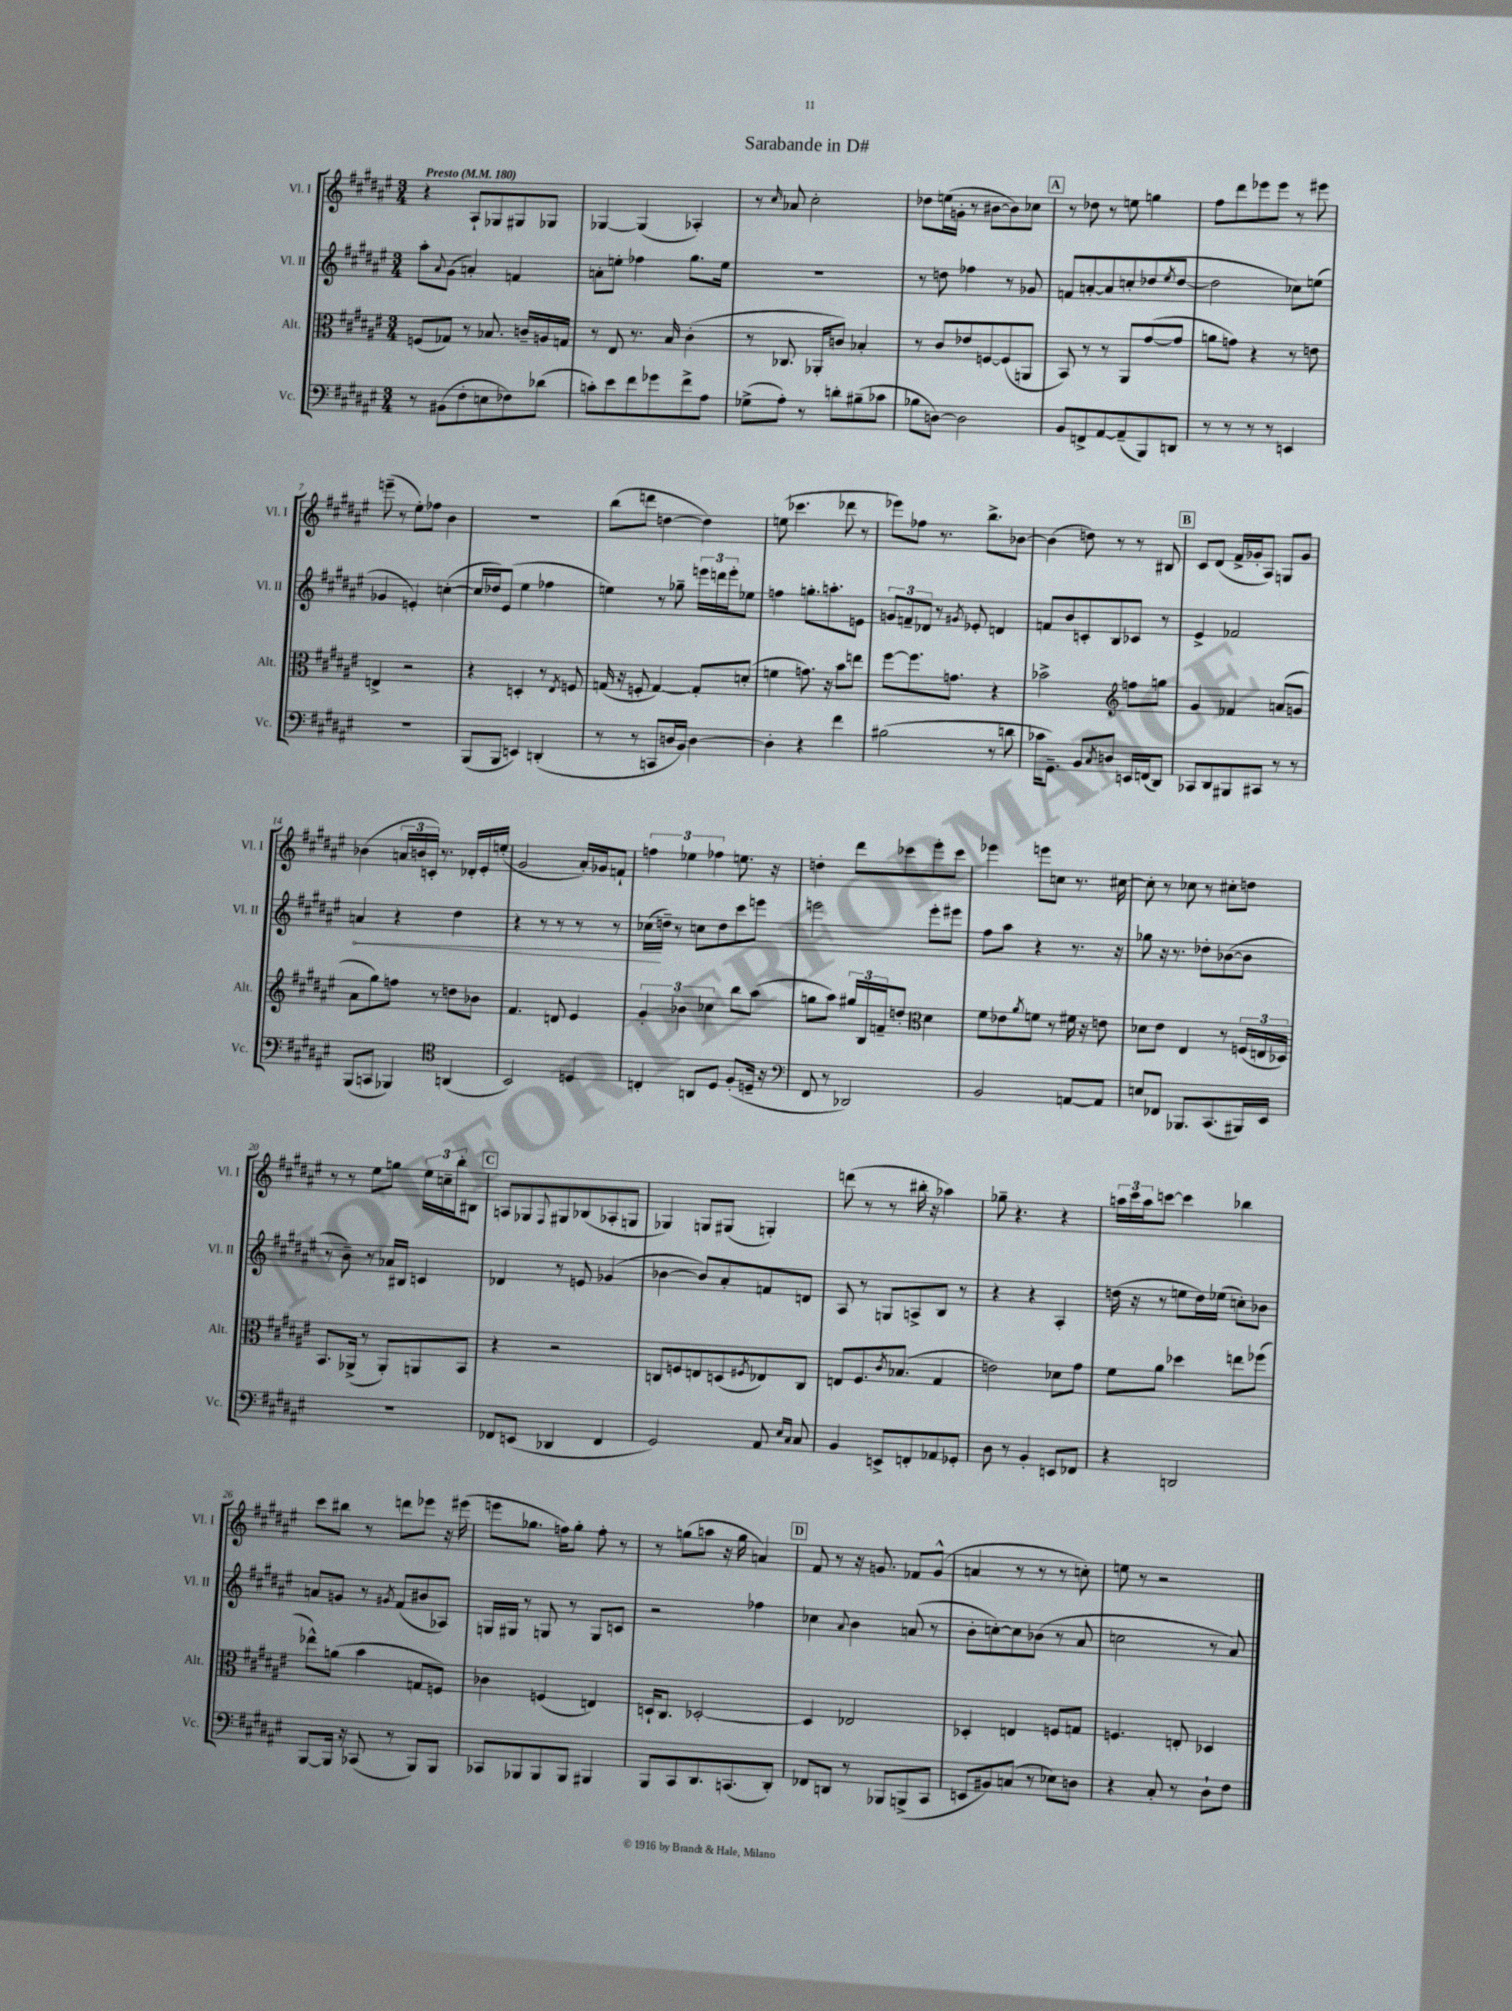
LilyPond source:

\header { title = "Sarabande in D#" }
<<
\new StaffGroup <<
\new Staff = "s0" \with { instrumentName = "Vl. I" shortInstrumentName = "Vl. I" } {
    \clef treble \key fis \major \numericTimeSignature \time 3/4 \tempo "Presto" 4 = 180
    r4 ais8-! ges8 gis8 ges8 |
    ges4~ ges4( aes4-.) |
    r8 \grace { cis''16 } aes'8 cis''2-. |
    des''8 e''16( g'16-. r8 bis'8~ bis'8) ces''8 |
    \mark \markup { \box "A" } r8 des''8 r8 e''8 g''4 |
    fis''8 dis'''8 ees'''8 ees'''8 r8 eis'''8 |
    e'''8--( r8 eis''8-.) fes''8 b'4 |
    R2. |
    b''8( d'''8 d''4~ d''4) |
    e''8( ces'''4. des'''8 r8 |
    ees'''8) fes''8 r8. b''8.-> bes'8~ |
    bes'4( d''8) r8 r8 bis8 |
    \mark \markup { \box "B" } cis'8 dis'8( fis'16-> ges'16-. ais8) g8 ges'8 |
    bes'4( \tuplet 3/2 { a'16 b'16 c'16-.) } r8. des'16-. eis'16-. e''16-.( |
    gis'2 ais'16-.) ges'16 f'8-! |
    \tuplet 3/2 { f''4 ees''4 fes''4 } e''8. r16 |
    d''4-. dis'''8 ces'''8 eis'''8-. ces'''8 |
    ees'''4 e'''8 c''8 r8. cis''16~ |
    cis''8-. r8 ces''8 r8 cis''8-. d''8 |
    r8 r8 eis''8 g''8 \tuplet 3/2 { eis''16 c''16-- b''16-. } bis8 |
    \mark \markup { \box "C" } a8 ges8 \appoggiatura { fis8 } gis8 bes8( aes8-. g8 |
    ges4) g8 gis8( g4-.) |
    d'''8( r8 r8 bis''16-. r16 aes''4) |
    ges''8-- r4. r4 |
    \tuplet 3/2 { a''16 cis'''16 a''16 } c'''8~ c'''4 bes''4 |
    cis'''8 bis''8 r8 d'''8 ees'''8 r16 eis'''16( |
    e'''8 ges''8. f''16) ges''8-. f''8-. r8 |
    r8 g''8( a''8 r16 g''16 a'4) |
    \mark \markup { \box "D" } fis'8 r8 r16 g'8. fes'8 g'8-^( |
    a'4 r8 r8 r8 c''8-.) |
    e''8 r8 r2 \bar "|." |
}
\new Staff = "s1" \with { instrumentName = "Vl. II" shortInstrumentName = "Vl. II" } {
    \clef treble \key fis \major \numericTimeSignature \time 3/4
    ais''8-. \appoggiatura { ais'8 } gis'8( a'4-.) f'4 |
    a'8-. e''8-. fes''4 gis''8. e''16 |
    R2. |
    r8 d''8 fes''4 r8 ges'8 |
    \mark \markup { \box "A" } f'8 a'8~-. a'8 c''8-. des''8( \acciaccatura { eis''8 } des''8~ |
    des''2 ces''8) e''8( |
    ges'4 e'4-.) c''4~-.( |
    c''16 des''16) eis'8( eis''4 fes''4 |
    e''4) r8 ges''8-- \tuplet 3/2 { e'''16 d'''16 e'''16-. } ees''8 |
    f''4 g''8.-. a''8.-. e'8 |
    \tuplet 3/2 { g'8 f'8-- des'8 } r8 \acciaccatura { gis'8 } ees'8-. d'4 |
    f'8 b'8 c'8-. b8 ces'8 r8 |
    \mark \markup { \box "B" } eis'4-> fes'2 |
    \once \override Hairpin.circled-tip = ##t a'4\< r4 dis''4 |
    r4 r8 r8 r8 r8 |
    ces''16\!( d''16--) r8 c''8 d''8 cis'''8 e'''8 |
    e'''2 e'''8-. eis'''8 |
    fis''8 ais''8 r4 r8. r16 |
    ges''8 r16 r8. des''8-. bes'8~( bes'8 |
    r8 b'8--) r8 aes'16 bis16 c'4 |
    \mark \markup { \box "C" } des'4 r8 e'8 ges'4( |
    bes'4~ bes'8) ais'8-. f'8 d'8 |
    ais8 r8 g8 a8-> b8 r8 |
    r4 r4 ais4-. |
    d''16( r16 r8 e''8 d''16) ees''16( c''8-.) bes'8 |
    a'8 g'8 r8 \acciaccatura { gis'8 } fis'8( bis'8 aes8) |
    g16 gis16 r8 g8 r8 g8 c'8 |
    r2 fes''4 |
    \mark \markup { \box "D" } ces''4 \appoggiatura { ais'8 } b'4 a'8( r8 |
    b'8-. c''8~-.) c''8 bes'8( r8 ais'8 |
    c''2 r8 ais'8) \bar "|." |
}
\new Staff = "s2" \with { instrumentName = "Alt." shortInstrumentName = "Alt." } {
    \clef alto \key fis \major \numericTimeSignature \time 3/4
    f8( ges8) r8 bes8. c'16-- a16 g16 |
    r8 eis8 r8. b16 cis'4-.( |
    r8 ces8. aes,16-. c'8) bes4-. |
    r8 cis'8 ees'8 f8~ f8( a,8 |
    \mark \markup { \box "A" } b,8) r8 r8 ais,8 gis'8~( gis'8 |
    a'8 g'8) r4 r8 e'8 |
    e4-> r2 |
    r4 d4-. r8 \acciaccatura { eis8 } f8 |
    g16( r16 f8-. g4~) g8-. d'8-.( |
    f'4 g'8.) r16 b'8 e''8 |
    fis''8~ fis''8. g'8. r4 |
    bes'2-> \clef treble f''8 g''8 |
    \mark \markup { \box "B" } gis'4 fes'4 a'8( g'8 |
    ais'8 gis''8) f''8 r8 d''8 bes'8 |
    fis'4. d'8 eis'4 |
    \tuplet 3/2 { gis'4-. bes'4 ces''4 } b''8 ais''8( |
    g''8 ais''8) \tuplet 3/2 { gis''16 b16 f'16-- } d''8-. \clef alto dis'4 |
    fis'8 ees'8 \acciaccatura { ais'8 } f'8 r8 fis'16 r16 e'8 |
    des'8 eis'8 eis4 r8 \tuplet 3/2 { f16( e16 des16) } |
    b,8. aes,16->( r8 aes,8-.) a,8 b,8 |
    \mark \markup { \box "C" } r4 r2 |
    c8 f8 e8 d8( \acciaccatura { fis8 } ees8) c8 |
    e8 fis8. \acciaccatura { cis'8 } bes8.( gis4 |
    e'2) des'8 gis'8 |
    fis'8 ais'8 des''4 e''8 fes''8( |
    ees''8-^) a'8( b'4 g8 f8) |
    ces'4 f4( e4) |
    d16-! cis8. des2~-. |
    \mark \markup { \box "D" } des4 ees2 |
    des4-. e4 f8 g8 |
    f4. e8-. des4 \bar "|." |
}
\new Staff = "s3" \with { instrumentName = "Vc." shortInstrumentName = "Vc." } {
    \clef bass \key fis \major \numericTimeSignature \time 3/4
    r8 bis,8( fis8-. e8 fes8) des'8( |
    c'8-.) eis'8 fis'8 ges'8 fis'8-> ais8 |
    ges8->( ais8-.) r8 d'8-. bis8--( ces'8 |
    bes8 d8~) d2 |
    \mark \markup { \box "A" } b,8 f,8-> ais,8~ ais,8--( b,,8) d,8 |
    r8 r8 r8 r8 e,4 |
    R2. |
    b,,8( b,,8 e,4) d,4-.( |
    r8 r8 c,8 d16 b,16) d4~ |
    d4-. r4 fis'4 |
    bis2( r8 d'8 |
    ces'16 gis,8.--) b,8 \acciaccatura { cis8 } d8 e,16 f,16( dis,8) |
    \mark \markup { \box "B" } ces,8 dis,8 bis,,8 cis,8 r8 r8 |
    b,,8( c,8 bes,,4) \clef tenor a,4( |
    b,2) d4 |
    c4-. a,8 dis8 fis8-.( d16-- r16 |
    \clef bass fis,8 r8 des,2) |
    b,2 a,8~ a,8 |
    e8 fes,8 bes,,8. cis,8.( bis,,16) eis,16 |
    R2. |
    \mark \markup { \box "C" } fes,8 e,8( des,4 fes,4 |
    gis,2) ais,8 \grace { eis16 cis16 } cis8 |
    b,4 e,8-> f,8-. aes,8 ges,8-. |
    dis8 r8 b,4-. e,8 fes,8 |
    r4 d,2 |
    b,,8~ b,,16 r16 ces,8( r8 b,,8) b,,8 |
    ces,8 bes,,8 bes,,8 bes,,8 bis,,4 |
    b,,8 cis,8 dis,8. c,8.( dis,8-.) |
    \mark \markup { \box "D" } fes,8 d,8 r8 bes,,8 b,,8->( cis,8 |
    e,8 bis,8) c8( r8 ees8) d8 |
    r4 cis8-. r8 dis8-! fis8 \bar "|." |
}
>>
>>
